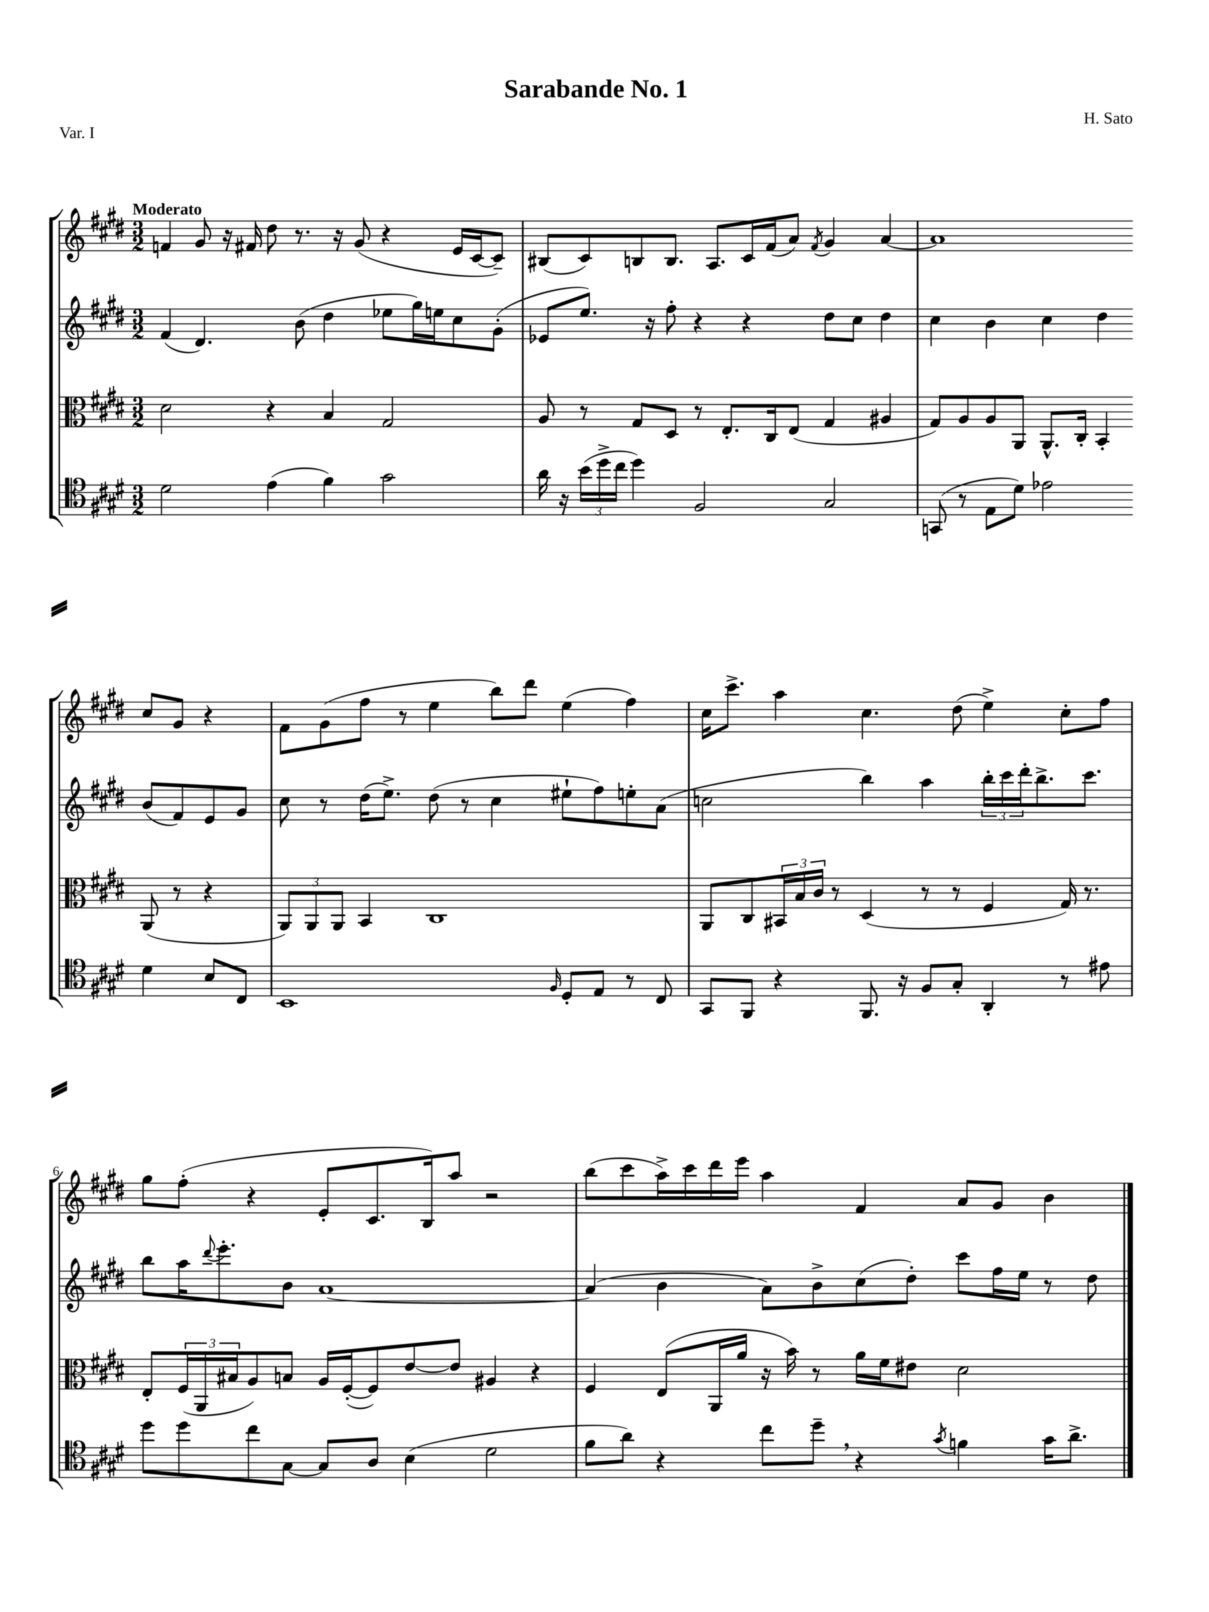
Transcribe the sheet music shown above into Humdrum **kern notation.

**kern	**kern	**kern	**kern
*staff4	*staff3	*staff2	*staff1
*clefC4	*clefC3	*clefG2	*clefG2
*k[f#c#g#d#]	*k[f#c#g#d#]	*k[f#c#g#d#]	*k[f#c#g#d#]
*M3/2	*M3/2	*M3/2	*M3/2
2d#	2d#	(4f#	4f
.	.	4.d#)	8g#
.	.	.	16r
.	.	.	16f#
(4e	4r	.	8dd#
.	.	(8b	8.r
4f#)	4B	4dd#	.
.	.	.	16r
.	.	.	(8g#
2g#	2G#	8ee-	4r
.	.	16gg#)	.
.	.	16ee	.
.	.	8cc#	16e
.	.	.	[16c#
.	.	(8g#'	8c#~])
=	=	=	=
16a	8A	8e-	(8B#
16r	.	.	.
(24b	8r	8.ee)	8c#)
24dd#^	.	.	.
24cc#	.	.	.
4dd#)	8G#	.	8B
.	.	16r	.
.	8D#	8ff#'	8.B
2F#	8r	4r	.
.	.	.	8.A
.	8.E'	.	.
.	.	4r	16c#
.	16C#	.	(16f#
.	(8E	.	8a)
.	.	.	8qf#
2G#	4G#	8dd#	4g#
.	.	8cc#	.
.	4A#	4dd#	[4a
=	=	=	=
(8GG	8G#)	4cc#	1a]
8r	8A	.	.
8E	8A	4b	.
8d#)	8AA	.	.
2e-	8.AA^^	4cc#	.
.	16C#'	.	.
.	4BB'	4dd#	.
4d#	(8AA	(8b	8cc#
.	8r	8f#)	8g#
8B	4r	8e	4r
8C#	.	8g#	.
=	=	=	=
1BB	12AA)	8cc#	8f#
.	12AA	.	.
.	.	8r	(8g#
.	12AA	.	.
.	4BB	(16dd#	8ff#
.	.	8.ee^)	.
.	.	.	8r
.	1C#	(8dd#	4ee
.	.	8r	.
.	.	4cc#	8bb)
.	.	.	8ddd#
16qqF#	.	.	.
8D#'	.	8ee#`	(4ee
8E	.	8ff#)	.
8r	.	8ee'	4ff#)
8C#	.	(8a	.
=	=	=	=
8GG#	8AA	2cc	16cc#
.	.	.	8.ccc#^
8FF#	8C#	.	.
4r	24BB#	.	4aa
.	24B	.	.
.	24c#	.	.
.	8r	.	.
8.FF#	(4D#	4bb)	4.cc#
16r	.	.	.
8F#	8r	4aa	.
8G#'	8r	.	(8dd#
4AA'	4F#	24bb'	4ee^)
.	.	24ccc#	.
.	.	24ddd#'	.
.	.	8.bb^	.
8r	16G#)	.	8cc#'
.	8.r	8.ccc#	.
8e#	.	.	8ff#
=	=	=	=
8dd#	8E'	8bb	8gg#
8dd#	(24F#	16aa	(8ff#'
.	24AA	.	.
.	.	8qqddd#	.
.	.	8.eee'	.
.	24B#	.	.
8cc#	8A)	.	4r
[8G#	8B	8b	.
8G#]	16A	[1a	8e'
.	([16F#'	.	.
8A	8F#])	.	8.c#
(4B	[8e	.	.
.	.	.	16B)
.	8e]	.	8aa
2d#	4A#	.	2r
.	4r	.	.
=	=	=	=
8f#	4F#	(4a]	(8bb
8a)	.	.	8ccc#
4r	(8E	4b	16aa^)
.	.	.	16ccc#
.	16AA	.	16ddd#
.	16a	.	16eee
8cc#	16r	8a)	4aa
.	16b)	.	.
8dd#~	8r	8b^	.
4r	16a	(8cc#	4f#
.	16f#	.	.
.	8e#	8dd#')	.
8qg#	.	.	.
4f	2d#	8ccc#	8a
.	.	16ff#	8g#
.	.	16ee	.
16g#	.	8r	4b
8.a^	.	.	.
.	.	8dd#	.
==	==	==	==
*-	*-	*-	*-
